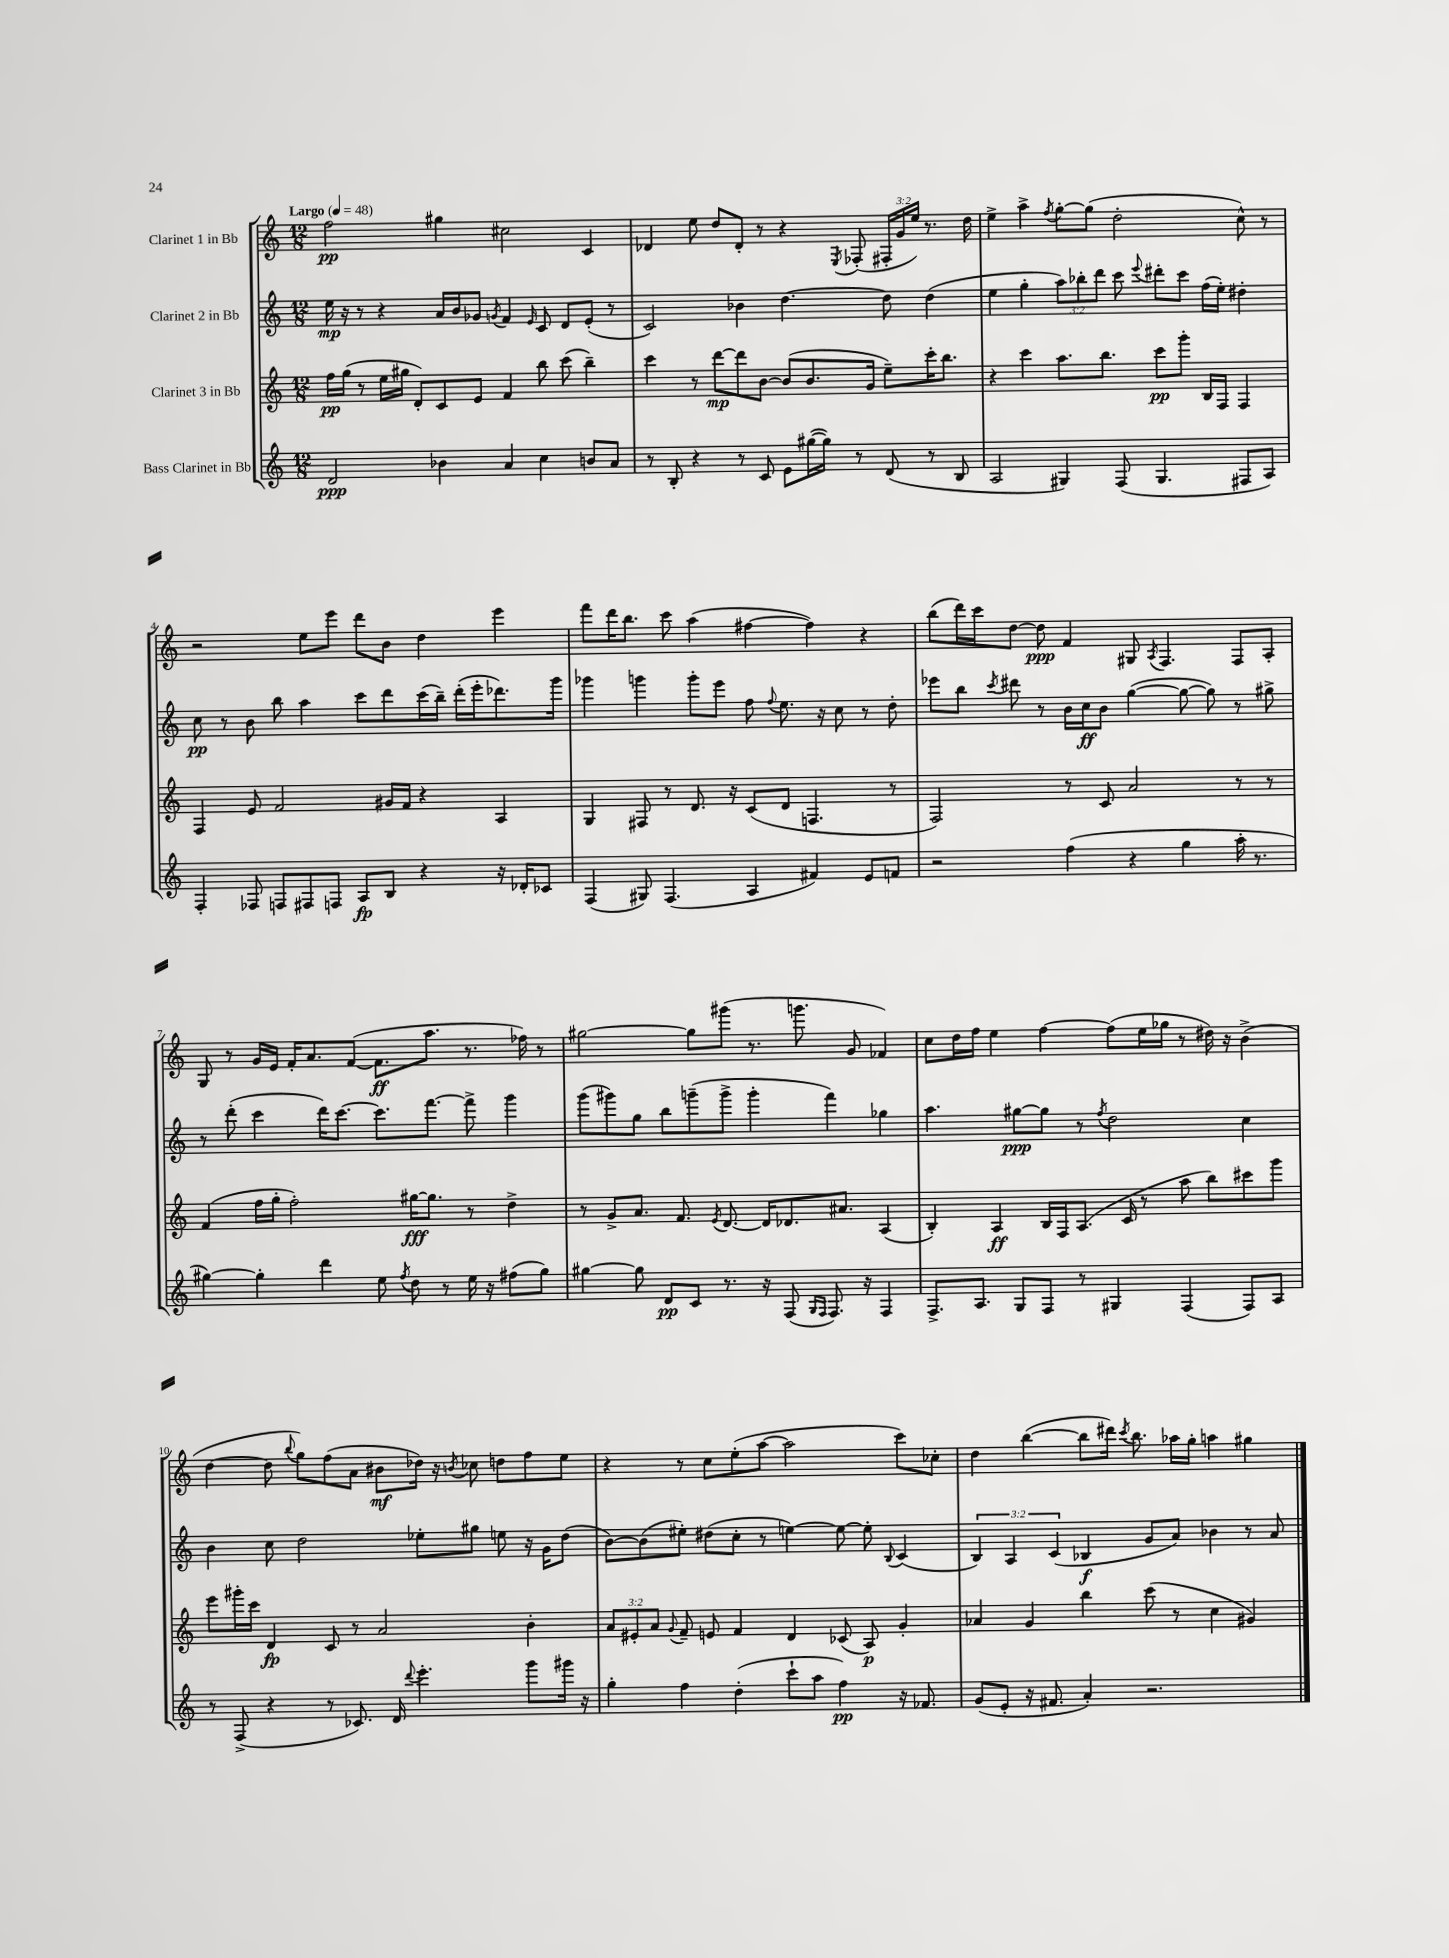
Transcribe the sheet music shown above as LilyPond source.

<<
\new StaffGroup <<
\new Staff = "s0" \with { instrumentName = "Clarinet 1 in Bb" } {
    \clef treble \key c \major \numericTimeSignature \time 12/8 \override Staff.TupletNumber.text = #tuplet-number::calc-fraction-text \tempo "Largo" 4 = 48
    \autoBeamOff f''2\pp gis''4 cis''2 c'4 |
    des'4 e''8 d''8[ des'8]-. r8 r4 \acciaccatura { e8 } fes8-.( \tuplet 3/2 { fis16[-. g'16 e''16]) } r8. d''16 |
    e''4-> a''4-> \acciaccatura { f''8 } g''8[~-. g''8]( d''2-. c''8-^) r8 |
    r2 e''8[ e'''8] d'''8[ b'8] d''4 e'''4 |
    f'''8[ d'''16 b''8.] c'''8 a''4( fis''4~ fis''4) r4 |
    b''8[( d'''16) c'''16 d''8]~ d''8\ppp f'4 gis8 \acciaccatura { a8 } f4. f8[ a8]-. |
    g8 r8 g'16[ e'16] f'16[-. a'8. f'8]~( f'8.[\ff a''8.] r8. fes''16) r8 |
    gis''2~ gis''8[ gis'''8]( r8. g'''8. g'8 fes'4) |
    c''8[ d''16 f''16] e''4 f''4~ f''8[( e''16 ges''16] r8 dis''16) r16 b'4->( |
    d''4~ d''8 \appoggiatura { b''8 } g''8[) f''8( a'8] bis'8[\mf des''16]) r16 \acciaccatura { b'8 } ces''8 d''8[ f''8 e''8] |
    r4 r8 c''8[ e''8-.( a''8]~ a''2 c'''8[) ces''8]-. |
    d''4 b''4~( b''8[ dis'''16]) \acciaccatura { c'''8 } b''8. aes''16[ g''16]-. a''4 gis''4 \bar "|." |
}
\new Staff = "s1" \with { instrumentName = "Clarinet 2 in Bb" } {
    \clef treble \key c \major \numericTimeSignature \time 12/8 \override Staff.TupletNumber.text = #tuplet-number::calc-fraction-text
    \autoBeamOff e''16\mp r16 r8 r4 a'16[ b'16 ges'8] \acciaccatura { g'8 } f'4 \grace { e'16 } c'8 d'8[ e'8]-.( r8 |
    c'2) bes'4 d''4.~ d''8 d''4( |
    e''4 g''4-. \tuplet 3/2 { a''8[) bes''8-. d'''8] } c'''8 \appoggiatura { e'''8 } dis'''8[-. c'''8] f''16[( e''16]-.) dis''4-. |
    c''8\pp r8 b'8 b''8 a''4 c'''8[ d'''8 c'''16( b''16]--) d'''16[-.( e'''16-. des'''8.) g'''16] |
    ges'''4 g'''4 g'''8[-. e'''8] f''8 \appoggiatura { f''8 } e''8. r16 c''8 r8 d''8-. |
    ees'''8[ b''8] \acciaccatura { c'''8 } dis'''8 r8 b'16[ c''16\ff b'8] g''4~( g''8~ g''8) r8 gis''8-> |
    r8 d'''8-.( c'''4 d'''16[) c'''8.]~ c'''8.[ f'''8.]~ f'''8-> g'''4 |
    g'''8[( gis'''8) g''8] b''8[ g'''8--( g'''8]-> g'''4-. f'''4) ges''4 |
    a''4. gis''8[~\ppp gis''8] r8 \acciaccatura { f''8 } d''2 c''4 |
    b'4 c''8 d''2 ees''8[-. gis''8] e''8 r16 g'16[ d''8]( |
    b'8[~) b'8( eis''8]-.) dis''8[( c''8]-. r8 e''4~) e''8~ e''8-. \appoggiatura { b8 } c'4( |
    \tuplet 3/2 { b4) a4 c'4( } bes4\f g'8[ a'8]) bes'4 r8 a'8 \bar "|." |
}
\new Staff = "s2" \with { instrumentName = "Clarinet 3 in Bb" } {
    \clef treble \key c \major \numericTimeSignature \time 12/8 \override Staff.TupletNumber.text = #tuplet-number::calc-fraction-text
    \autoBeamOff f''16[\pp g''16]( r8 e''16[ gis''16] d'8[-.) c'8 e'8] f'4 b''8 c'''8( b''4--) |
    c'''4 r8 d'''8[~\mp d'''8 b'8]~ b'8[( b'8. g'16] e''8[--) c'''16-. b''8.] |
    r4 c'''4 a''8.[ b''8.] c'''8[\pp g'''8]-. b16[ f16] f4 |
    f4 e'8 f'2 gis'16[ f'16] r4 a4 |
    g4 fis8 r8 d'8. r16 c'8[( d'8] f4. r8 |
    f2) r8 c'8 a'2 r8 r8 |
    f'4( f''16[ g''16]-. f''2-.) gis''16[~\fff gis''8.] r8 d''4-> |
    r8 g'8[-> a'8.] f'8. \acciaccatura { e'8 } d'8.~ d'16[ des'8. ais'8.] a4( |
    b4-.) a4\ff b16[ f16 a8.]( c'16 r8 a''8 b''8[) cis'''8 g'''8] |
    e'''8[ gis'''16-. c'''16] d'4\fp c'8 r8 a'2 b'4-. |
    \tuplet 3/2 { a'8[ eis'8-. a'8] } \appoggiatura { g'8 } f'8-- e'8 f'4 d'4 ces'8( a8\p) g'4-. |
    aes'4 g'4 b''4 c'''8( r8 c''4 gis'4) \bar "|." |
}
\new Staff = "s3" \with { instrumentName = "Bass Clarinet in Bb" } {
    \clef treble \key c \major \numericTimeSignature \time 12/8
    \autoBeamOff d'2\ppp bes'4 a'4 c''4 b'8[ a'8] |
    r8 b8-. r4 r8 c'8 e'8[ gis''16~( gis''16]) r8 d'8( r8 b8 |
    a2 gis4) f8( gis4. fis8[ a8]) |
    f4-. fes8 f8[ fis8 f8] a8[\fp b8] r4 r16 des'16[-. ces'8] |
    f4( gis8) f4.( a4 fis'4) e'8[ f'8] |
    r2 f''4( r4 g''4 a''16-. r8. |
    gis''4~) gis''4-. d'''4 e''8 \acciaccatura { f''8 } d''8 r8 e''16 r16 fis''8[( gis''8]) |
    gis''4~ gis''8 d'8[\pp c'8] r8. r16 f8( \grace { g16[ f16] } f8.) r16 f4 |
    f8.[-> a8.] g8[ f8] r8 gis4 f4( f8[) a8] |
    r8 f8->( r4 r8 ces'8.) d'16 \appoggiatura { d'''8 } e'''4.-. g'''8[ gis'''16] r16 |
    g''4-. f''4 d''4-.( c'''8[-! a''8] f''4\pp) r16 fes'8. |
    g'8[( e'8]-. r16 fis'8. a'4-.) r2. \bar "|." |
}
>>
>>
